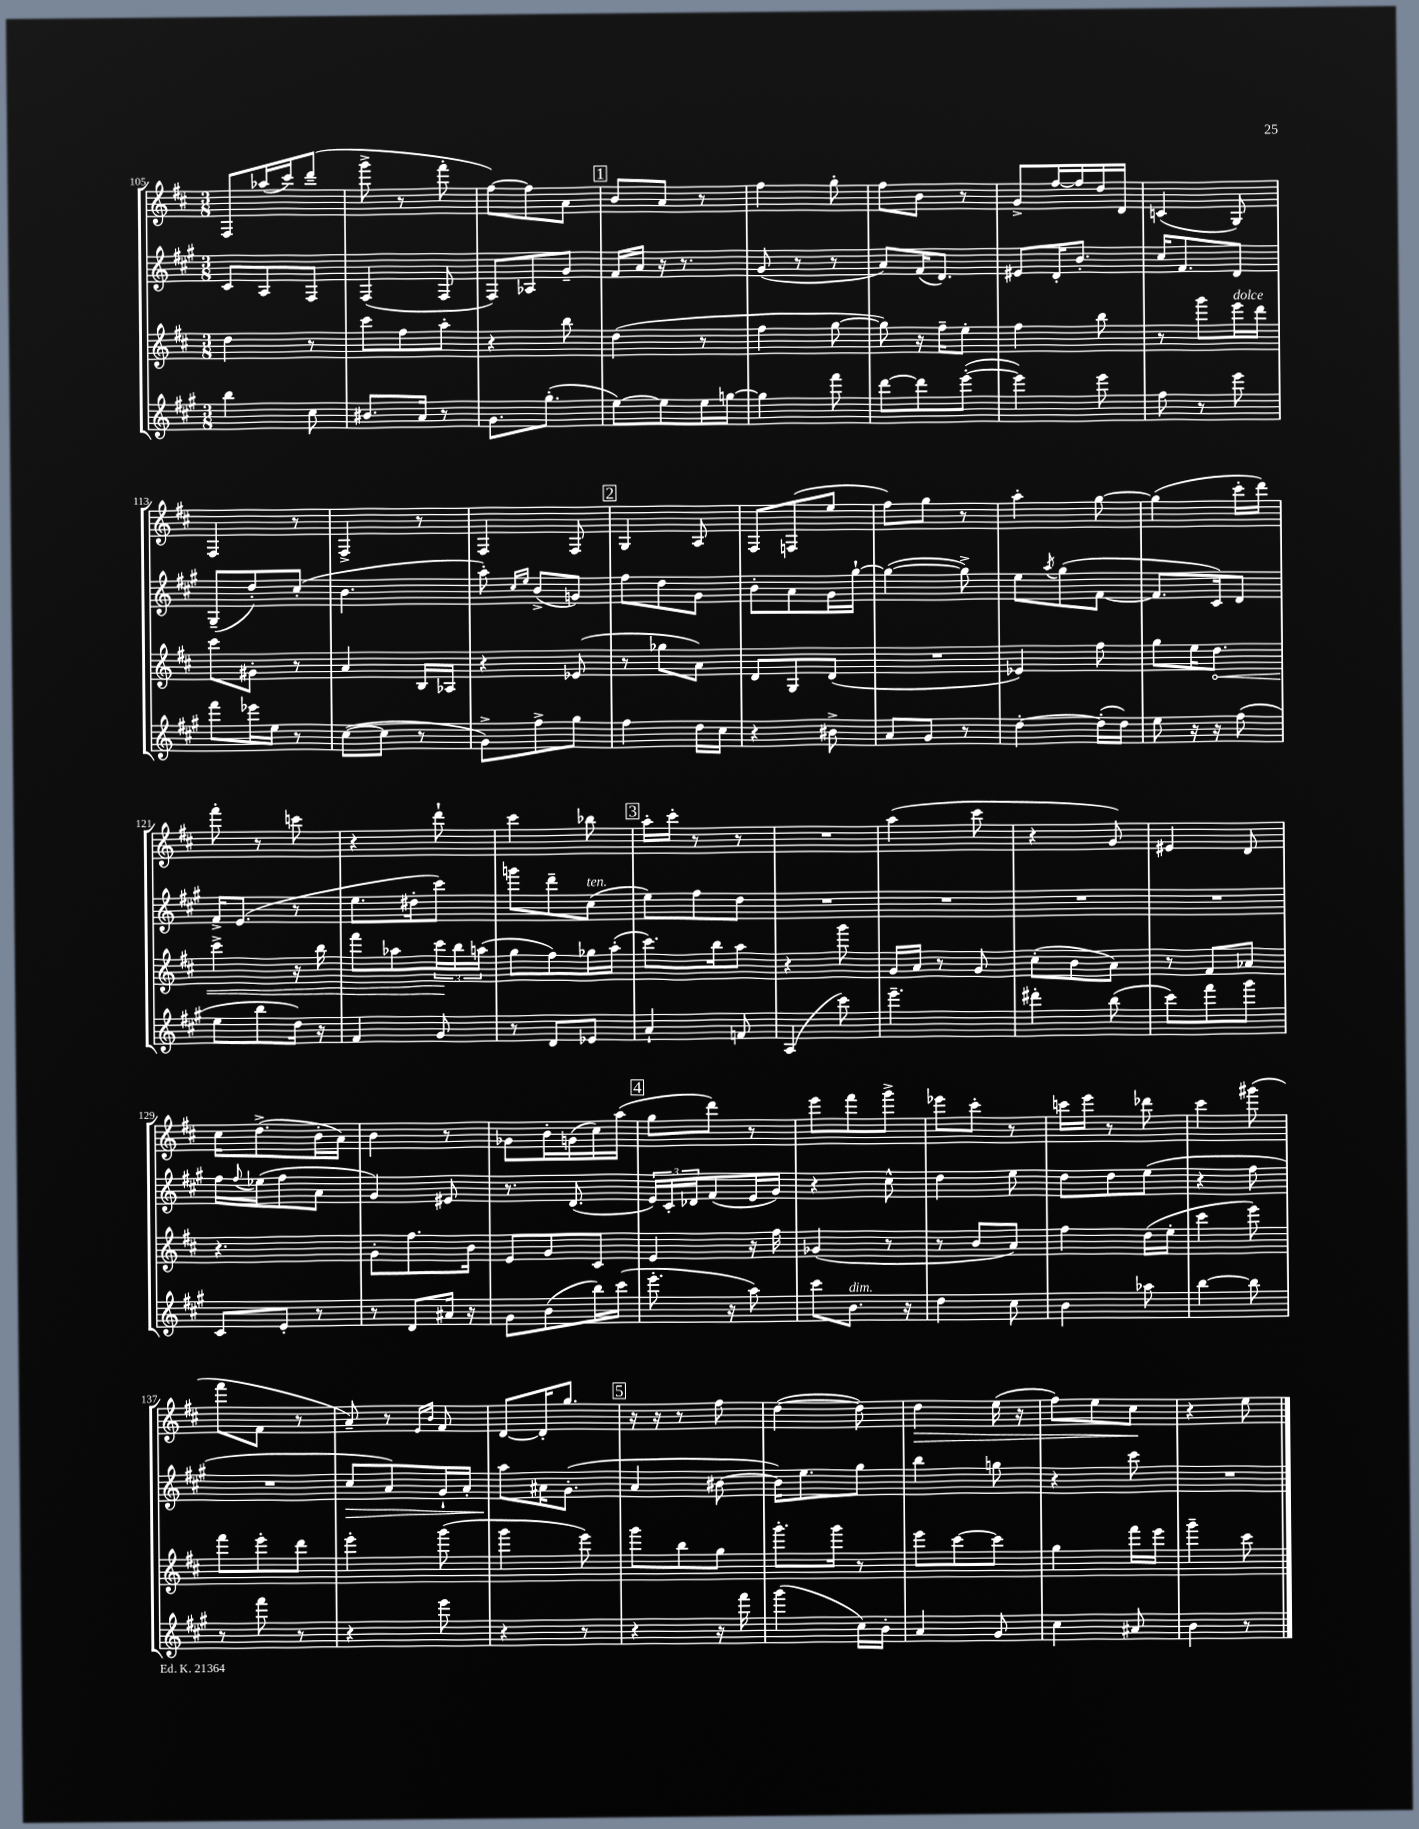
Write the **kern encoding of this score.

**kern	**kern	**kern	**kern
*staff4	*staff3	*staff2	*staff1
*clefG2	*clefG2	*clefG2	*clefG2
*k[f#c#g#]	*k[f#c#]	*k[f#c#g#]	*k[f#c#]
*M3/8	*M3/8	*M3/8	*M3/8
4bb\	4dd\	8c#/L	8F#/L
.	.	8A/	(16aa-/L
.	.	.	16ccc#/J)
8cc#\	8r	8F#/J	(8ddd~/J
=	=	=	=
8.b#/L	8ccc#\L	(4F#/	8ggg^\
.	8ff#\	.	8r
16a/Jk	.	.	.
8r	8aa'\J	8F#/	8fff#'\
=	=	=	=
8.g#\L	4r	8F#/L)	[8ff#\L)
.	.	8A-/	8ff#\]
(8.gg#'\J	.	.	.
.	8bb\	8g#~/J	8a\J
=	=	=	=
[8ee\L)	(4dd\	16f#/LL	8b/L
.	.	16a/JJ	.
8ee\]	.	16r	8a/J
.	.	8.r	.
16ee\L	8r	.	8r
[16gg\JJ	.	.	.
=	=	=	=
4gg\]	4ff#\	(8g#/	4ff#\
.	.	8r	.
8fff#\	[8gg\	8r	8gg'\
=	=	=	=
[8ddd\L	8gg\])	8a/L)	8ff#\L
8ddd\]	16r	(16f#/K	8b\J
.	16ff#~\LK	8.d/J)	.
([8eee'\J	8ee'\J	.	8r
=	=	=	=
4eee\])	4ff#\	8e#/L	8g^/L
.	.	16d'/K	[16ff#/L
.	.	8.b'/J	16ff#/]
8eee\	8bb\	.	16dd/
.	.	.	16d/JJ
=	=	=	=
8ff#\	8r	16cc#/LK	(4c/
.	.	8.f#/	.
8r	8ggg\L	.	.
8eee\	16eee\L	8d/J	8G/)
.	16ddd\JJ	.	.
=	=	=	=
8fff#\L	8ccc#\L	(8G#~/L	4F#/
16eee-\L	8g#'\J	8dd'/)	.
16ee\JJ	.	.	.
8r	8r	(8cc#'/J	8r
=	=	=	=
([8cc#\L	4a/	4.b\	4F#^/
8cc#\]J	.	.	.
8r	16B/LL	.	8r
.	16A-/JJ	.	.
=	=	=	=
8g#^\L)	4r	8aa'\)	4F#/
.	.	16qqcc#/LL	.
.	.	16qqee/JJ	.
8ff#^\	.	(8b^/L	.
8gg#\J	(8e-/	8g/J)	8F#/
=	=	=	=
4ff#\	8r	8ff#\L	4G/
.	8gg-\L	8dd\	.
16dd\LL	8a\J)	8g#\J	8A/
16cc#\JJ	.	.	.
=	=	=	=
4r	8d/L	8b'\L	8F#/L
.	8G/	8a\	(8F/
8b#^\	(8d/J	16g#\L	8ee/J
.	.	[16gg#`\JJ	.
=	=	=	=
8a/L	4.r	(4gg#\_	8ff#\L)
8g#/J	.	.	8gg\J
8r	.	8gg#^\])	8r
=	=	=	=
[4dd'\	4e-/)	8ee\L	4aa'\
.	.	8qaa/	.
.	.	(8gg#\	.
(16dd'\]LL	8ff#\	[8f#\J	[8gg\
16dd\JJ)	.	.	.
=	=	=	=
8ee\	8gg\L	8.f#/]L	(4gg\]
16r	16ee\K	.	.
16r	8.dd\J	16c#/k)	.
(8ff#\	.	8d/J	16ccc#'\LL
.	.	.	16ddd\JJ)
=	=	=	=
8ee\L	4ccc#^\	16f#^/LK	8fff#'\
.	.	(8.e/J	.
8bb\	.	.	8r
16dd\Jk)	16r	8r	8ccc\
16r	16bb\	.	.
=	=	=	=
4f#/	8fff#\L	8.ee\L	4r
.	8aa-\	.	.
.	.	16dd#'\k	.
8g#/	24ccc#\L	8ccc#\J)	8ddd`\
.	24bb\	.	.
.	(24aa\JJ	.	.
=	=	=	=
8r	8gg\L	8ggg\L	4ccc#\
8d/L	8ff#\)	8ddd~\	.
8e-/J	16gg-\L	(8cc#\J	8bb-\
.	(16aa'\JJ	.	.
=	=	=	=
4a`/	8.ccc#\L)	8ee\L)	16aa'\LL
.	.	.	16ccc#'\JJ
.	.	8ff#\	8r
.	16bb\k	.	.
8f/	8aa\J	8dd\J	8r
=	=	=	=
(4A/	4r	4.r	4.r
8ccc#\)	8ggg\	.	.
=	=	=	=
4.eee~\	16g/LL	4.r	(4aa\
.	16a/JJ	.	.
.	8r	.	.
.	8g/	.	8ccc#\
=	=	=	=
4ddd#'\	(8cc#'\L	4.r	4r
.	8b\	.	.
(8bb\	8a\J)	.	8g/)
=	=	=	=
8ccc#\L)	8r	4.r	4e#/
8fff#\	8f#/L	.	.
8ggg#\J	8a-/J	.	8d/
=	=	=	=
8c#/L	4.r	16ff#\LL	16cc#\LK
.	.	8qqff#/	.
.	.	(16ee-\J	(8.dd^\
8e'/J	.	8ff#\	.
8r	.	8a\J	16b'\L
.	.	.	16a\JJ)
=	=	=	=
8r	8g'\L	4g#/)	4b\
8d/L	8.ff#\	.	.
16a#/Jk	.	8e#/	8r
16r	16b\Jk	.	.
=	=	=	=
8g#\L	8e/L	8.r	8g-\L
(8b\	8g/	.	16b'\L
.	.	(8.d/	(16g\
16bb\L)	8c#/J	.	16cc#\)
(16ccc#\JJ	.	.	(16aa\JJ
=	=	=	=
8.eee'\	4e/	24e/LL)	8gg\L
.	.	24c#'/	.
.	.	24d-/J	.
.	.	(8f#/	8ddd\J)
16r	.	.	.
8aa\)	16r	16e/L	8r
.	16ff#\	16g#/JJ)	.
=	=	=	=
8ccc#\L	(4g-/	4r	8eee\L
8.b\J	.	.	8fff#\
.	8r	8cc#^^\	8ggg^\J
16r	.	.	.
=	=	=	=
4dd\	8r	4dd\	8eee-\L
.	8b/L	.	8ccc#'\J
8cc#\	8a/J)	8ee\	8r
=	=	=	=
4b\	4ff#\	8dd\L	16ccc\LL
.	.	.	16eee\JJ
.	.	8dd\	8r
8aa-\	(16dd\LL	(8ee\J	8ddd-\
.	16ee'\JJ	.	.
=	=	=	=
[4bb\	4ccc#\	4r	4ccc#\
8bb\]	8eee\)	8ff#\	(8ggg#\
=	=	=	=
8r	8fff#\L	4.r	8fff#\L
8fff#\	8eee'\	.	8f#\J
8r	8ddd\J	.	8r
=	=	=	=
4r	4eee'\	8cc#/L	8a~/)
.	.	8a/)	8r
.	.	.	16qqe/LL
.	.	.	16qqb/JJ
8eee\	(8ggg\	16g#`/L	8f#/
.	.	16a'/JJ	.
=	=	=	=
4r	4ggg\	8aa\L	[8d/L
.	.	16a#\K	16d'/]K
.	.	(8.g#'\J	8.gg/J
8r	8eee\)	.	.
=	=	=	=
4r	8ggg\L	4a/	16r
.	.	.	16r
.	8bb\	.	8r
16r	8gg\J	[8b#\	8ff#\
16fff#\	.	.	.
=	=	=	=
(4ggg#\	8.ggg'\L	16b#\]LK)	([4dd\
.	.	8.ee\	.
.	16ggg\Jk	.	.
16cc#\LL)	8r	8gg#\J	8dd\])
16b'\JJ	.	.	.
=	=	=	=
4a/	8eee\L	4bb\	4dd\
.	[8ccc#\	.	.
8g#/	8ccc#\]J	8gg\	(16ee\
.	.	.	16r
=	=	=	=
4cc#\	4gg\	4r	8ff#\L)
.	.	.	8ee\
8a#/	16fff#\LL	8ccc#\	8cc#\J
.	16eee\JJ	.	.
=	=	=	=
4b\	4ggg~\	4.r	4r
8r	8ccc#\	.	8ee\
==	==	==	==
*-	*-	*-	*-
